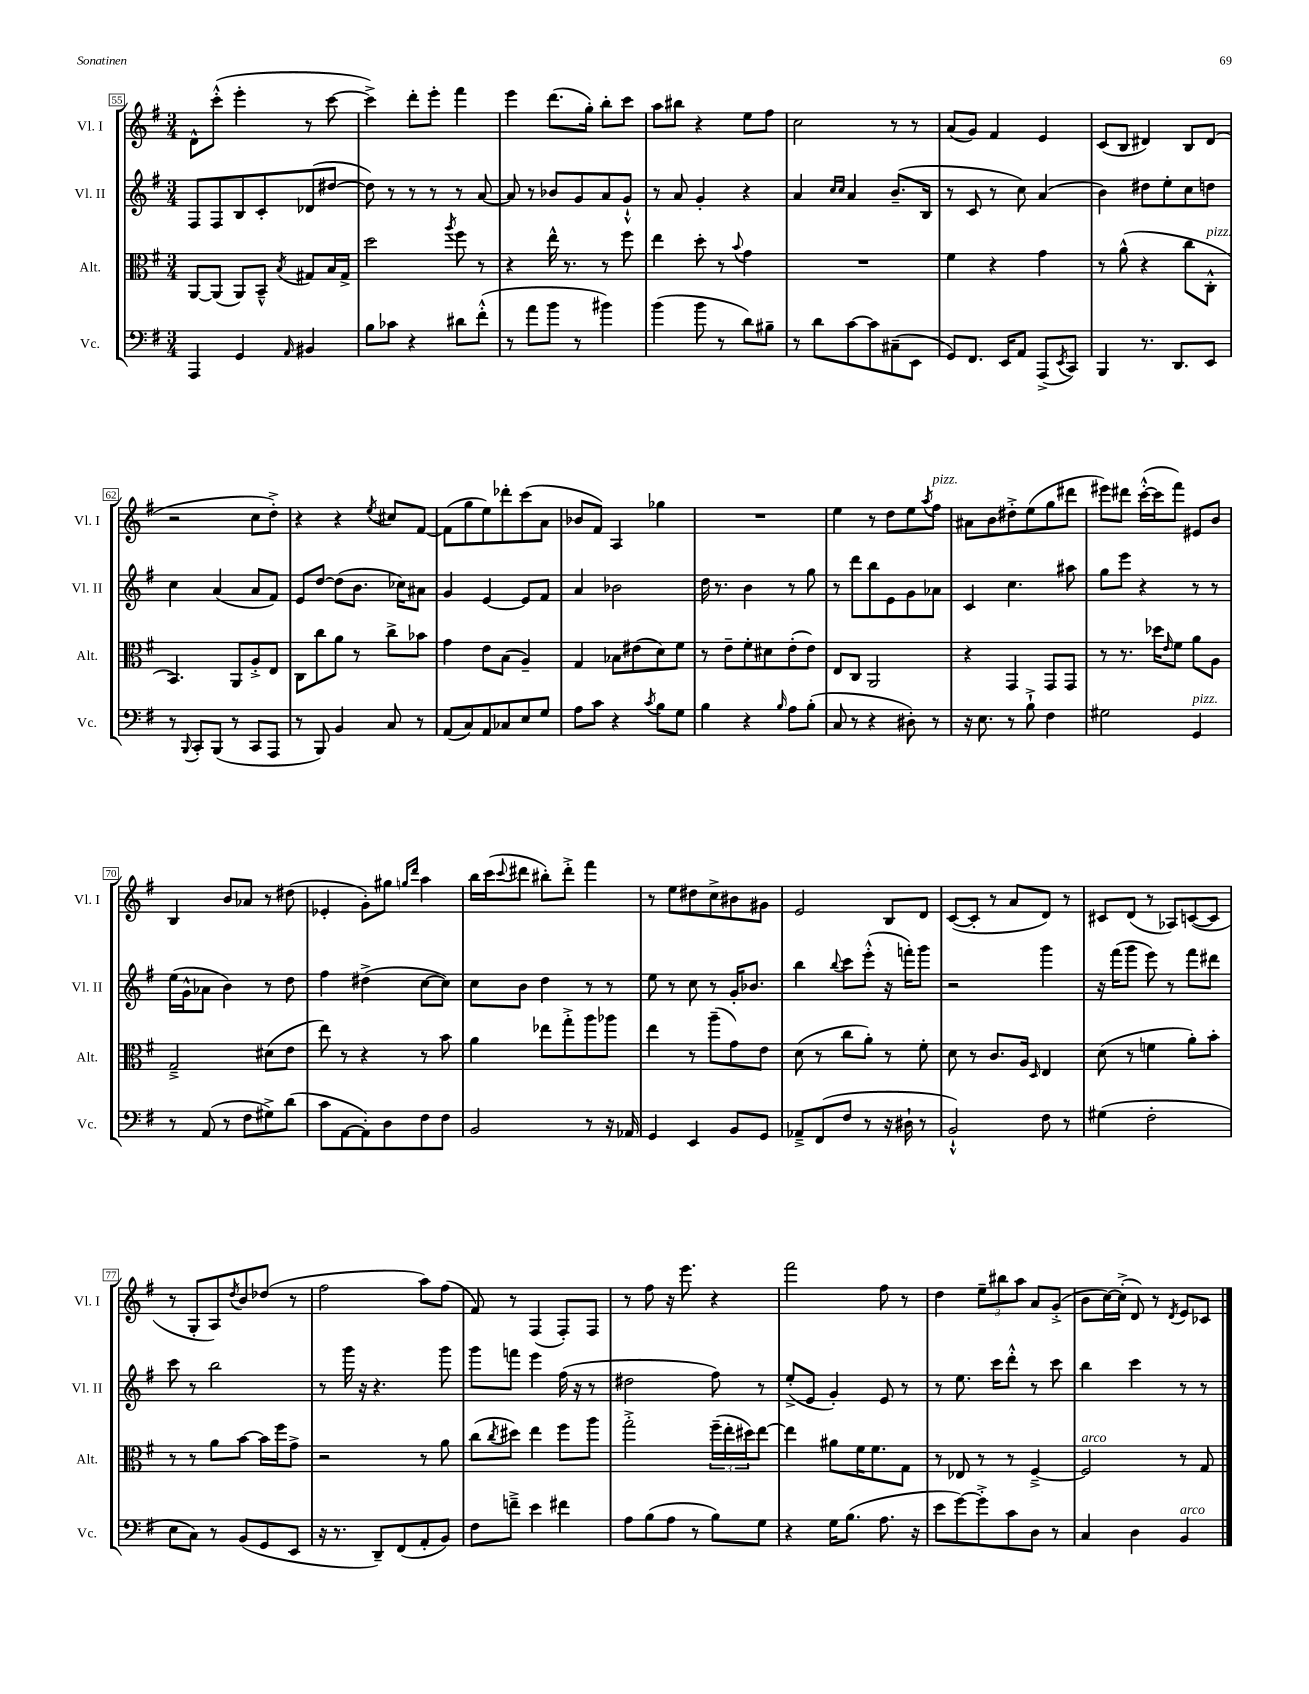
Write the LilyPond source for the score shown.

<<
\new StaffGroup <<
\new Staff = "s0" \with { instrumentName = "Vl. I" shortInstrumentName = "Vl. I" } {
    \clef treble \key g \major \numericTimeSignature \time 3/4
    d'8-^ c'''8-.-^( e'''4-. r8 c'''8~ |
    c'''4->) d'''8-. e'''8-. fis'''4 |
    e'''4 d'''8.( g''16-.) b''8-. c'''8 |
    a''8 bis''8 r4 e''8 fis''8 |
    c''2 r8 r8 |
    a'8( g'8) fis'4 e'4 |
    c'8( b8 dis'4) b8 dis'8( |
    r2 c''8 d''8-.->) |
    r4 r4 \acciaccatura { e''8 } cis''8 fis'8~ |
    fis'8( g''8 e''8) des'''8-. c'''8( a'8 |
    bes'8 fis'8) a4 ges''4 |
    R2. |
    e''4 r8 d''8 e''8 \acciaccatura { a''8 } fis''8^\markup { \italic "pizz." } |
    ais'8 b'8 dis''8-.-> e''8( g''8 dis'''8 |
    eis'''8) dis'''8 c'''16~-.-^( c'''16 fis'''8) eis'8 b'8 |
    b4 b'8 aes'8 r8 dis''8( |
    ees'4-. g'8-.) gis''8 \grace { g''16 d'''16 } a''4 |
    b''16 c'''16( \appoggiatura { c'''8 } dis'''8 bis''8-.) dis'''8-.-> fis'''4 |
    r8 e''8 dis''8 c''8-> bis'8 gis'8 |
    e'2 b8 d'8 |
    c'8~( c'8-. r8 a'8 d'8) r8 |
    cis'8 d'8( r8 aes8) c'8~( c'8 |
    r8 g8-. a8) \acciaccatura { d''8 } b'8 des''8( r8 |
    fis''2 a''8) fis''8( |
    fis'8) r8 fis4( fis8-.) fis8 |
    r8 fis''8 r16 e'''8. r4 |
    fis'''2 fis''8 r8 |
    d''4 \tuplet 3/2 { e''8-- bis''8 a''8 } a'8 g'8-.->( |
    b'8 c''16~) c''16-.->( d'8) r8 \acciaccatura { d'8 } e'8 ces'8 \bar "|." |
}
\new Staff = "s1" \with { instrumentName = "Vl. II" shortInstrumentName = "Vl. II" } {
    \clef treble \key g \major \numericTimeSignature \time 3/4
    fis8 fis8 b8 c'8-. des'8( dis''8~ |
    dis''8) r8 r8 r8 r8 a'8~ |
    a'8 r8 bes'8 g'8 a'8 g'8-!-^ |
    r8 a'8 g'4-. r4 |
    a'4 \grace { c''16 c''16 } a'4 b'8.--( b16 |
    r8 c'8 r8 c''8) a'4( |
    b'4) dis''8 e''8-. c''8 d''8 |
    c''4 a'4( a'8 fis'8) |
    e'8 d''8~ d''8( b'8. ces''16) ais'8 |
    g'4 e'4~ e'8 fis'8 |
    a'4 bes'2 |
    d''16 r8. b'4 r8 g''8 |
    r8 d'''8 b''8 e'8 g'8 aes'8 |
    c'4 c''4. ais''8 |
    g''8 e'''8 r4 r8 r8 |
    e''16( g'16-^ aes'8 b'4) r8 d''8 |
    fis''4 dis''4->( c''8~ c''8) |
    c''8 b'8 d''4 r8 r8 |
    e''8 r8 c''8 r8 g'16-. bes'8. |
    b''4 \appoggiatura { b''8 } c'''8 e'''8-.-^( r16 f'''16-.) g'''8 |
    r2 g'''4 |
    r16 fis'''16( g'''8 e'''8) r8 fis'''8 dis'''8 |
    c'''8 r8 b''2 |
    r8 g'''16 r16 r4. g'''8 |
    g'''8 f'''8 e'''4 fis''16( r16 r8 |
    dis''2 fis''8) r8 |
    e''8-.->( e'8 g'4-.) e'8 r8 |
    r8 e''8. c'''16 d'''8-.-^ r8 c'''8 |
    b''4 c'''4 r8 r8 \bar "|." |
}
\new Staff = "s2" \with { instrumentName = "Alt." shortInstrumentName = "Alt." } {
    \clef alto \key g \major \numericTimeSignature \time 3/4
    a,8~ a,8( a,8) b,8---^ \acciaccatura { b8 } gis8 b16 gis16-> |
    d''2 \acciaccatura { a''8 } fis''8 r8 |
    r4 e''16-^ r8. r8 fis''8 |
    e''4 d''8-. r8 \appoggiatura { b'8 } g'4 |
    R2. |
    fis'4 r4 g'4 |
    r8 a'8-^( r4 c''8 c8-.-^^\markup { \italic "pizz." } |
    b,4.) a,8 a8-.-> e8 |
    c8 c''8 a'8 r8 c''8-> bes'8 |
    g'4 e'8 b8( a4--) |
    g4 bes8 eis'8( d'8) fis'8 |
    r8 e'8-- fis'8-. dis'8 e'8-.( e'8) |
    e8 c8 a,2 |
    r4 g,4 g,8 g,8 |
    r8 r8. des''16 \grace { e'16 } fis'8 a'8 a8 |
    g2---> dis'8( e'8 |
    e''8) r8 r4 r8 b'8 |
    a'4 ees''8 g''8-.-> a''8 aes''8 |
    e''4 r8 a''8--( g'8) e'8 |
    d'8( r8 c''8 a'8-.) r8 fis'8-. |
    d'8 r8 c'8. a16 \grace { d16 } e4 |
    d'8( r8 f'4 a'8-.) b'8-. |
    r8 r8 a'8 b'8~ b'16 fis''16 g'8-> |
    r2 r8 a'8 |
    c''8( \acciaccatura { c''8 } dis''8) e''4 fis''8 a''8 |
    g''2-.-> \tuplet 3/2 { fis''16--( e''16-. dis''16) } e''8~ |
    e''4 ais'8 fis'16 fis'8. g8 |
    r8 ees8 r8 r8 fis4~---> |
    fis2^\markup { \italic "arco" } r8 g8 \bar "|." |
}
\new Staff = "s3" \with { instrumentName = "Vc." shortInstrumentName = "Vc." } {
    \clef bass \key g \major \numericTimeSignature \time 3/4
    a,,4 g,4 \grace { a,16 } bis,4 |
    b8 ces'8 r4 dis'8 fis'8-.-^( |
    r8 a'8 b'8 r8 bis'4) |
    b'4( b'8 r8 d'8) bis8-- |
    r8 d'8 c'8~ c'8 cis8--( e,8 |
    g,8) fis,8. e,16 a,8 a,,8->( \acciaccatura { e,8 } c,8) |
    b,,4 r8. d,8. e,8 |
    r8 \appoggiatura { b,,8 } c,8-. b,,8( r8 c,8 a,,8 |
    r8 b,,8) b,4 c8 r8 |
    a,8( c8) a,8 ces8 e8 g8 |
    a8 c'8 r4 \acciaccatura { c'8 } b8 g8 |
    b4 r4 \grace { b16 } a8 b8-.( |
    c8 r8 r4 dis8-.) r8 |
    r16 e8. r8 b8-!-> fis4 |
    gis2 g,4^\markup { \italic "pizz." } |
    r8 a,8( r8 fis8 gis8->) d'8( |
    c'8 a,8~ a,8-.) d8 fis8 fis8 |
    b,2 r8 r16 aes,16 |
    g,4 e,4 b,8 g,8 |
    aes,8---> fis,8( fis8 r8 r16 dis16-! r8 |
    b,2-!-^) fis8 r8 |
    gis4( fis2-. |
    e8 c8) r8 b,8( g,8 e,8 |
    r16 r8. d,8--) fis,8( a,8-. b,8) |
    fis8 f'8---> e'4 fis'4 |
    a8 b8( a8 r8 b8) g8 |
    r4 g16 b8.( a8. r16 |
    e'8 g'8~) g'8-.-> c'8 d8 r8 |
    c4 d4 b,4^\markup { \italic "arco" } \bar "|." |
}
>>
>>
\layout { \context { \Score currentBarNumber = #55 \override BarNumber.stencil = #(make-stencil-boxer 0.1 0.3 ly:text-interface::print) } }
